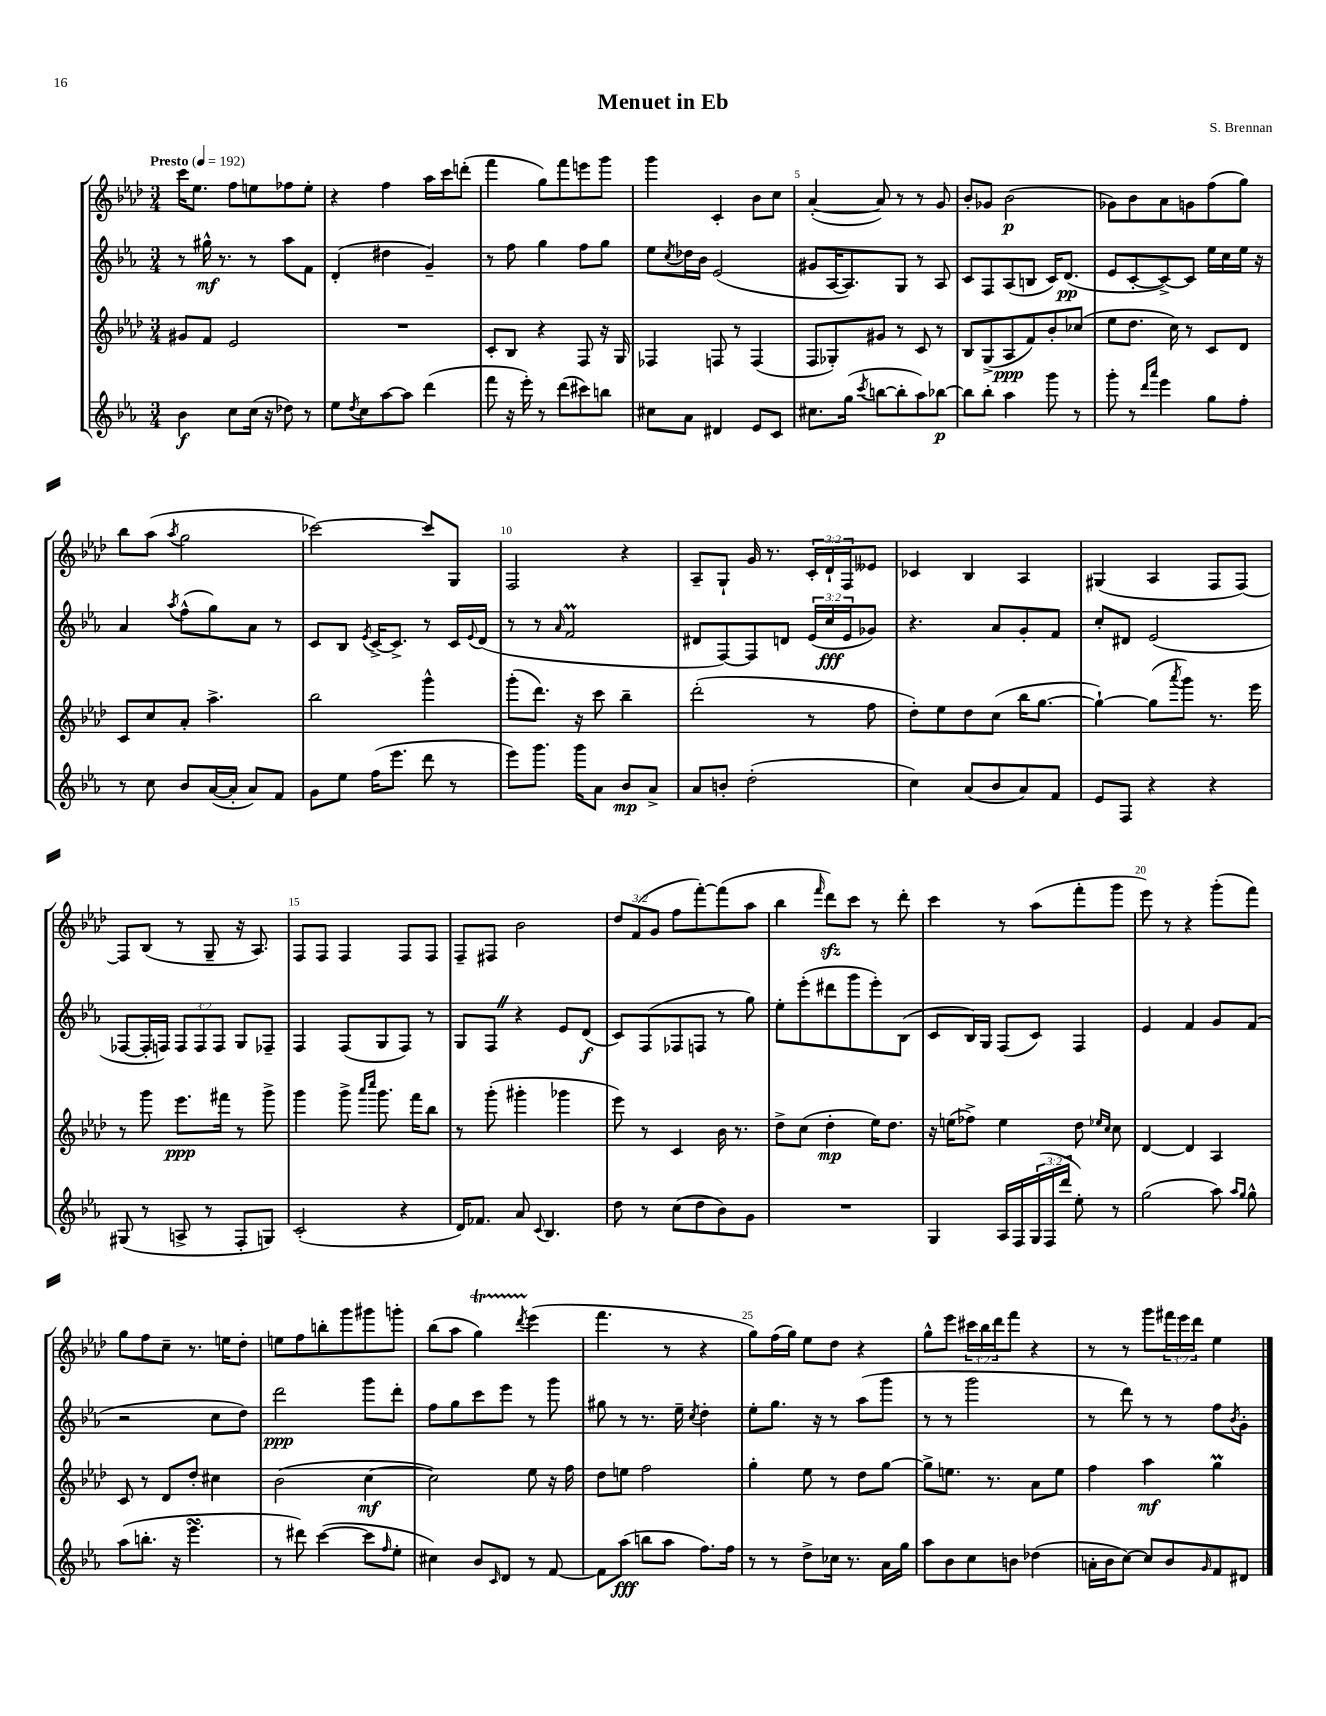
\header { title = "Menuet in Eb" composer = "S. Brennan" }
<<
\new StaffGroup <<
\new Staff = "s0" {
    \clef treble \key aes \major \numericTimeSignature \time 3/4 \override Staff.TupletNumber.text = #tuplet-number::calc-fraction-text \tempo "Presto" 4 = 192
    c'''16 ees''8. f''8 e''8 fes''8 e''8-. |
    r4 f''4 aes''16 c'''16 d'''8-.( |
    f'''4 g''8) f'''8 e'''8 g'''8 |
    g'''4 c'4-. bes'8 c''8 |
    aes'4~-.( aes'8) r8 r8 g'8 |
    bes'8-. ges'8 bes'2\p( |
    ges'8) bes'8 aes'8 g'8 f''8( g''8) |
    bes''8 aes''8( \acciaccatura { aes''8 } g''2 |
    ces'''2~) ces'''8 g8 |
    f2 r4 |
    aes8-- g8-! g'16 r8. \tuplet 3/2 { c'16-. des'16-! f16 } eeses'8 |
    ces'4 bes4 aes4 |
    gis4( aes4 f8 f8~) |
    f8 bes8( r8 g8-- r16 aes8.) |
    f8 f8 f4 f8 f8 |
    f8-- fis8 bes'2 |
    \tuplet 3/2 { des''8 f'8( g'8 } f''8 f'''8~-.) f'''8( aes''8 |
    bes''4 \grace { f'''16 } des'''8\sfz) c'''8 r8 des'''8-. |
    c'''4 r8 aes''8( f'''8-. g'''8 |
    ees'''8) r8 r4 g'''8-.( f'''8) |
    g''8 f''8 c''8-- r8. e''16 des''8-. |
    e''8 f''8 b''8-. g'''8 gis'''8 g'''8-. |
    bes''8( aes''8 g''4\startTrillSpan) \acciaccatura { des'''8 } ees'''4\stopTrillSpan( |
    f'''4. r8 r4 |
    g''8) f''16( g''16) ees''8 des''8 r4 |
    g''8-^ ees'''8 \tuplet 3/2 { cis'''16 bes''16 des'''16 } f'''8 r4 |
    r8 r8 g'''8 \tuplet 3/2 { fis'''16 ees'''16 des'''16 } ees''4 \bar "|." |
}
\new Staff = "s1" {
    \clef treble \key ees \major \numericTimeSignature \time 3/4 \override Staff.TupletNumber.text = #tuplet-number::calc-fraction-text
    r8 gis''16-^\mf r8. r8 aes''8 f'8 |
    d'4-.( dis''4 g'4--) |
    r8 f''8 g''4 f''8 g''8 |
    ees''8 \acciaccatura { c''8 } des''16 bes'16 ees'2( |
    gis'8 aes16~ aes8.) g8 r8 aes8 |
    c'8 f8 aes8( b8 c'16) d'8.\pp( |
    ees'8 c'8~-. c'8~->) c'8 ees''16 c''16 ees''16 r16 |
    aes'4 \acciaccatura { aes''8 } f''8-^( g''8) aes'8 r8 |
    c'8 bes8 \acciaccatura { ees'8 } c'16~-> c'8.-> r8 c'16 \appoggiatura { ees'8 } d'16( |
    r8 r8 \grace { aes'16 } f'2\prall |
    dis'8 f8~) f8 d'8 \tuplet 3/2 { ees'16( c''16\fff ees'16 } ges'8) |
    r4. aes'8 g'8-. f'8 |
    c''8-. dis'8 ees'2( |
    fes8~ fes16-. f16) \tuplet 3/2 { f8 f8 f8 } g8 fes8-- |
    f4 f8( g8 f8) r8 |
    g8 f8 \once \override BreathingSign.text = \markup { \musicglyph "scripts.caesura.straight" } \breathe r4 ees'8 d'8\f( |
    c'8) f8( fes8 f8 r8 g''8) |
    ees''8-. ees'''8-.( dis'''8 g'''8 ees'''8-.) bes8( |
    c'8 bes16) g16 f8( c'8) f4 |
    ees'4 f'4 g'8 f'8( |
    r2 c''8 d''8) |
    d'''2\ppp g'''8 d'''8-. |
    f''8 g''8 c'''8 ees'''8 r8 g'''8 |
    gis''8 r8 r8. ees''16-- \acciaccatura { c''8 } d''4-. |
    ees''8-. g''8. r16 r8 aes''8( g'''8 |
    r8 r8 g'''2 |
    r8 d'''8) r8 r8 f''8 \acciaccatura { bes'8 } g'8-. \bar "|." |
}
\new Staff = "s2" {
    \clef treble \key aes \major \numericTimeSignature \time 3/4
    gis'8 f'8 ees'2 |
    R2. |
    c'8-. bes8 r4 f8 r16 g16 |
    fes4 f8 r8 f4( |
    f8 ges8-.) gis'8 r8 c'8 r8 |
    bes8 g8->( aes8\ppp f'8) bes'8-. ces''8( |
    ees''8 des''8. c''16) r8 c'8 des'8 |
    c'8 c''8 aes'8-. aes''4.-> |
    bes''2 g'''4-^ |
    g'''8-.( des'''8.) r16 c'''8 bes''4-- |
    des'''2-.( r8 f''8 |
    des''8-.) ees''8 des''8 c''8( bes''16 g''8.~ |
    g''4~-!) g''8( \acciaccatura { aes'''8 } g'''8) r8. ees'''16 |
    r8 g'''8 ees'''8.\ppp fis'''16 r8 g'''8-> |
    g'''4 g'''8-> \grace { aes'''16 c''''16 } g'''8. f'''16 bes''8 |
    r8 g'''8-.( gis'''4-. ges'''4 |
    ees'''8) r8 c'4 bes'16 r8. |
    des''8-> c''8( des''4-.\mp ees''16) des''8. |
    r16 e''16( fes''8->) e''4 des''8 \grace { ees''16 c''16 } c''8 |
    des'4~ des'4 aes4 |
    c'8 r8 des'8 des''8-. cis''4 |
    bes'2( c''4~\mf |
    c''2) ees''8 r16 f''16 |
    des''8 e''8 f''2 |
    g''4-. ees''8 r8 des''8 g''8~ |
    g''8-> e''8. r8. aes'8 e''8 |
    f''4 aes''4\mf g''4\prall \bar "|." |
}
\new Staff = "s3" {
    \clef treble \key ees \major \numericTimeSignature \time 3/4 \override Staff.TupletNumber.text = #tuplet-number::calc-fraction-text
    bes'4\f c''8 c''16( r16 des''8) r8 |
    ees''8 \acciaccatura { d''8 } c''8 aes''8~ aes''8 d'''4( |
    f'''8 r16 ees'''16-.) r8 d'''8( cis'''8) b''8 |
    cis''8 aes'8 dis'4 ees'8 c'8 |
    cis''8. g''16( \acciaccatura { c'''8 } b''8~ b''8-. aes''8) bes''8~\p |
    bes''8 bes''8-. aes''4 g'''8 r8 |
    g'''8-. r8 \grace { d'''16 aes'''16 } ees'''4 g''8 f''8-. |
    r8 c''8 bes'8 aes'16~( aes'16-. aes'8) f'8 |
    g'8 ees''8 f''16( ees'''8. d'''8 r8 |
    ees'''8) g'''8. g'''16 aes'8 bes'8\mp aes'8-> |
    aes'8 b'8-. d''2-.( |
    c''4) aes'8( bes'8 aes'8) f'8 |
    ees'8 f8 r4 r4 |
    gis8( r8 a8-> r8 f8-. g8) |
    c'2-.( r4 |
    d'16) fes'8. aes'8 \appoggiatura { c'8 } bes4. |
    d''8 r8 c''8( d''8 bes'8) g'8 |
    R2. |
    g4 aes16 f16 \tuplet 3/2 { g16( f16 d'''16 } ees''8-.) r8 |
    g''2( aes''8) \grace { aes''16 g''16 } g''8-^ |
    aes''8( b''8.-. r16 ees'''4.\turn |
    r8 dis'''8) c'''4~( c'''8 \grace { f''16 } ees''8-. |
    cis''4) bes'8 \grace { c'16 } d'8 r8 f'8~ |
    f'8 aes''8\fff( b''8 aes''8 f''8.) f''16 |
    r8 r8 d''8-> ces''16 r8. aes'16 g''16 |
    aes''8 bes'8 c''8 b'8 des''4( |
    a'16-. bes'16 c''8~) c''8 bes'8 \grace { g'16 } f'8 dis'8 \bar "|." |
}
>>
>>
\layout { \context { \Score \override BarNumber.break-visibility = ##(#f #t #t) barNumberVisibility = #(every-nth-bar-number-visible 5) } }
